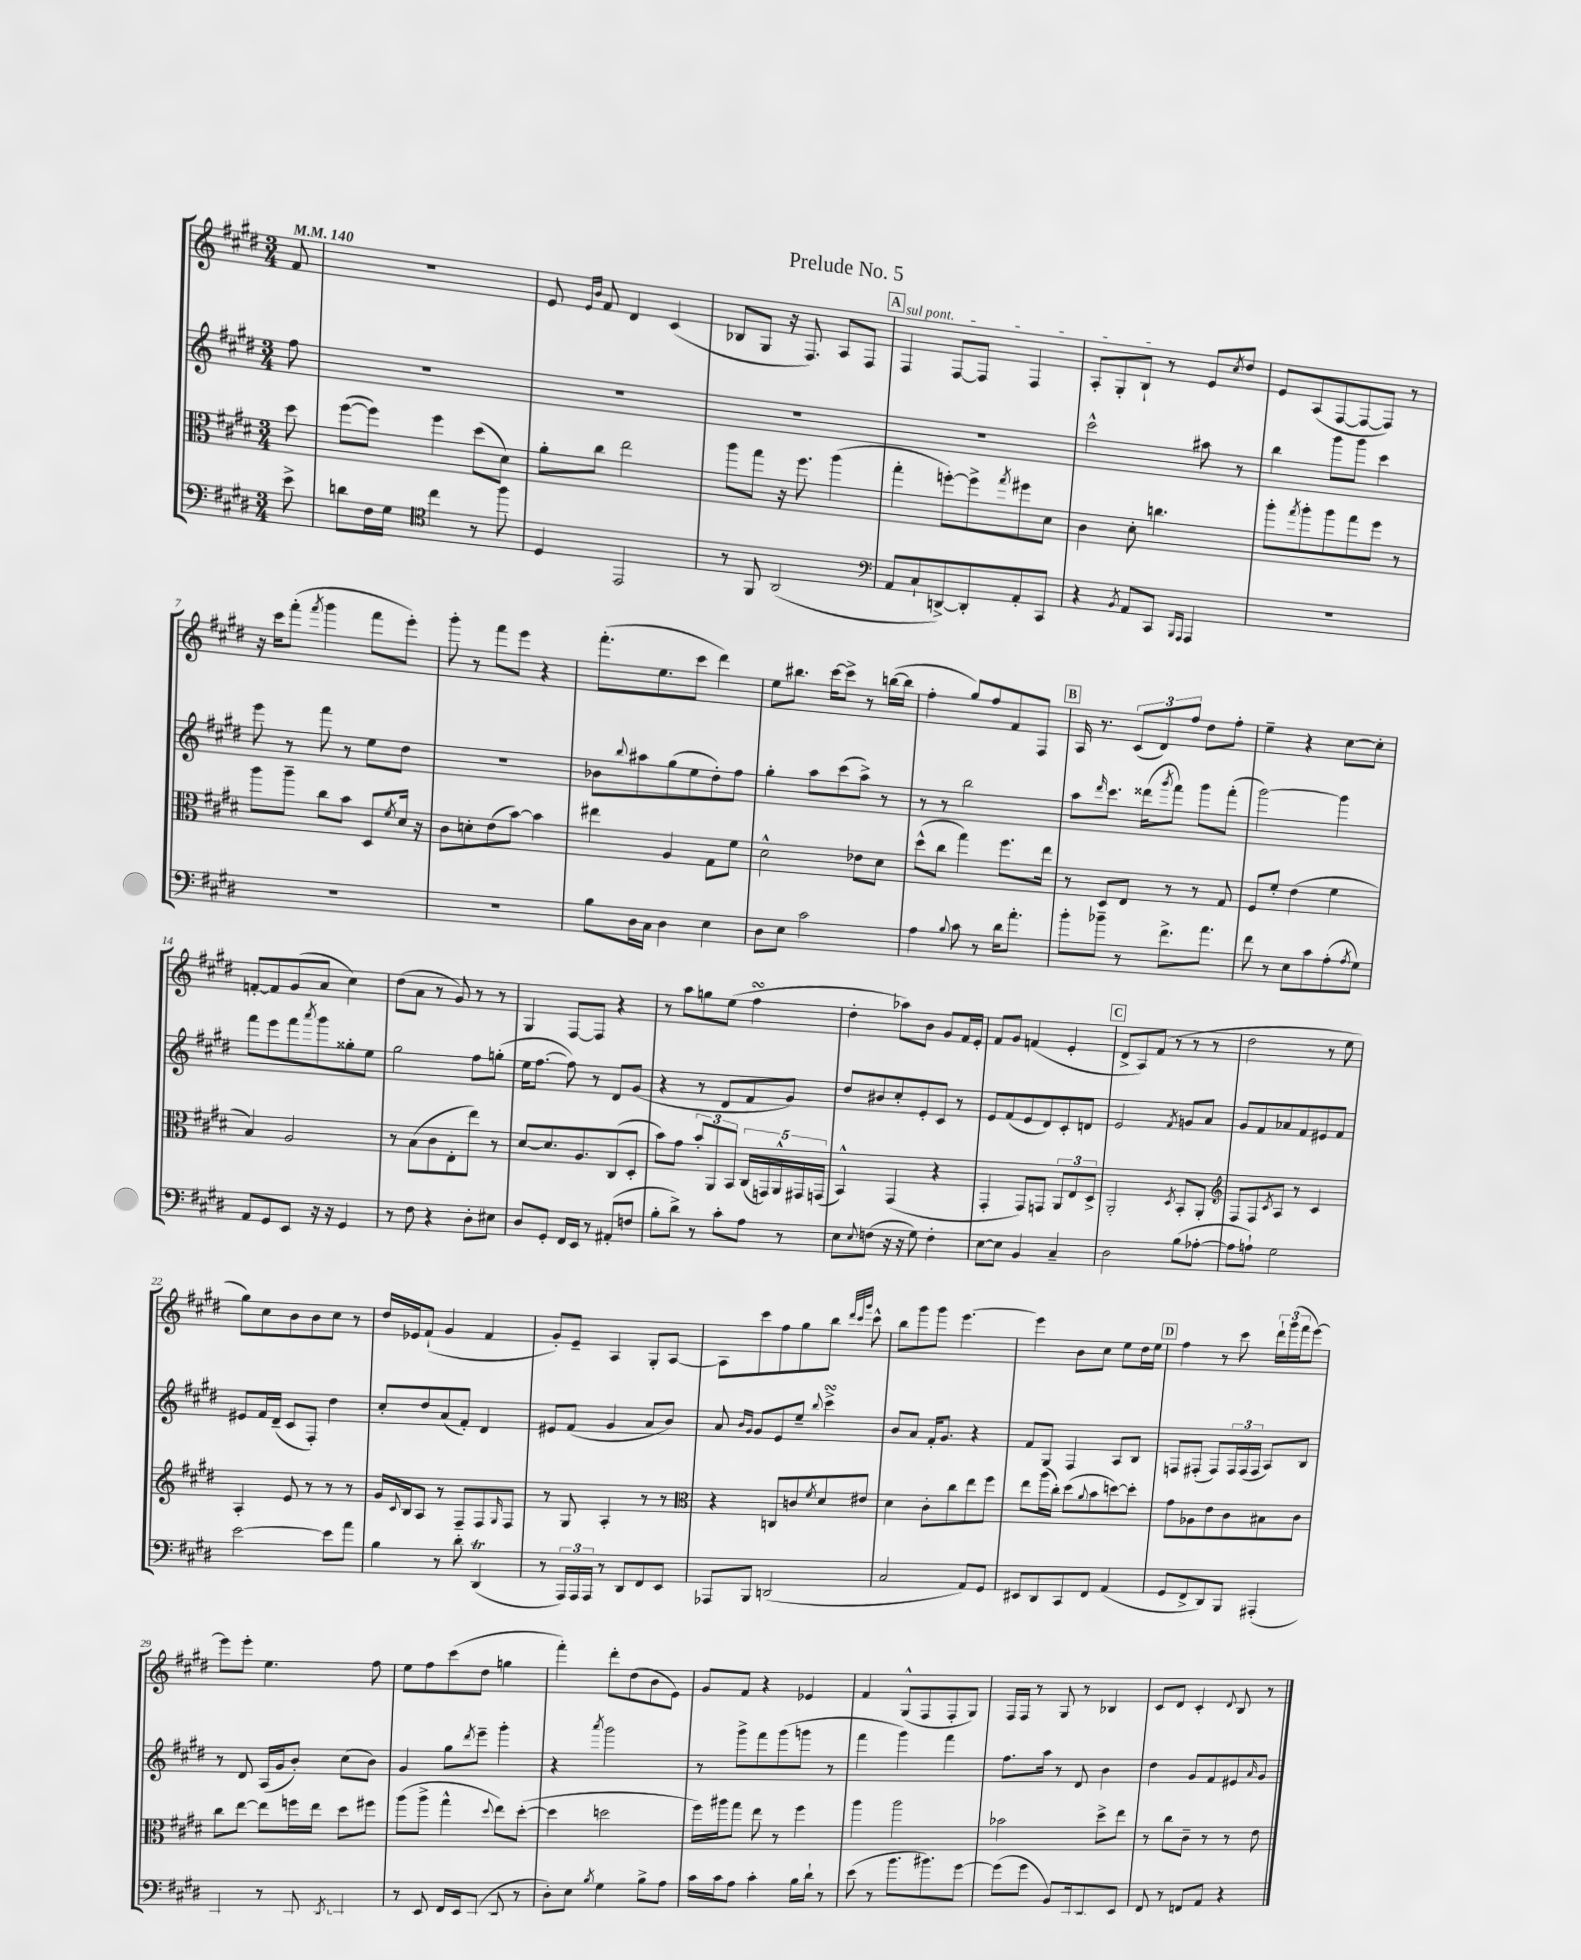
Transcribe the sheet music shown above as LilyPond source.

\header { title = "Prelude No. 5" }
<<
\new StaffGroup <<
\new Staff = "s0" {
    \clef treble \key e \major \numericTimeSignature \time 3/4 \partial 8 \tempo 4 = 140
    fis'8 |
    R2. |
    e'8 \grace { e'16 b'16 } fis'8 dis'4 cis'4( |
    bes8 gis8 r16 fis8.) a8 fis8 |
    \mark \markup { \box "A" } \once \override TextSpanner.bound-details.left.text = \markup { \italic "sul pont." } fis4\startTextSpan fis8~ fis8 fis4 |
    a8-. gis8-. b8-!\stopTextSpan r8 e'8 \acciaccatura { cis''8 } dis''8 |
    e'8 a8( fis8~ fis8~ fis8) r8 |
    r16 cis'''16 fis'''8-.( \acciaccatura { fis'''8 } gis'''4 fis'''8 e'''8-.) |
    gis'''8-. r8 fis'''8 e'''8 r4 |
    fis'''8.-.( e''8. cis'''8 dis'''4) |
    e''8 bis''8. cis'''16~ cis'''8-> r8 b''16~( b''16 |
    fis''4-. gis''8) fis''8 fis'8 fis8 |
    \mark \markup { \box "B" } a16 r8. \tuplet 3/2 { cis'8( dis'8) fis''8 } dis''8 fis''8-. |
    e''4-- r4 cis''8~ cis''8-. |
    f'8~-. f'8 gis'8( a'8 cis''4) |
    dis''8( a'8 r8 gis'8) r8 r8 |
    gis4 fis8~ fis8 r4 |
    r8 a''8 g''8 e''8( fis''4\turn |
    dis''4-. aes''8) b'8 gis'8 fis'16 e'16-. |
    fis'8 gis'8 f'4( e'4-. |
    \mark \markup { \box "C" } dis'8-> a8) fis'8( r8 r8 r8 |
    dis''2 r8 e''8 |
    gis''8) cis''8 b'8 b'8 cis''8 r8 |
    dis''16 ees'16 fis'8-!( gis'4 fis'4 |
    gis'8-.) e'8-- a4 gis8-. a8~ |
    a8 cis'''8 fis''8 gis''8 b''8 \grace { dis'''32 cis'''32 gis'''32 } cis'''8-^ |
    b''8 gis'''8 gis'''8 e'''4.~ |
    e'''4 b'8 cis''8 e''8 dis''16 e''16 |
    \mark \markup { \box "D" } fis''4 r8 cis'''8 \tuplet 3/2 { dis'''16-! gis'''16( fis'''16 } e'''8~) |
    e'''8 e'''8-. e''4. fis''8 |
    e''8 fis''8 cis'''8( dis''8 g''4 |
    fis'''4-.) dis'''8-. dis''8( b'8 e'8) |
    gis'8 fis'8 r4 ees'4 |
    fis'4 gis8-^( fis8 fis8-. gis8) |
    fis16 fis16 r8 gis8 r8 bes4 |
    cis'8 dis'8 cis'4-. \appoggiatura { dis'8 } b8 r8 \bar "|." |
}
\new Staff = "s1" {
    \clef treble \key e \major \numericTimeSignature \time 3/4 \partial 8
    fis''8 |
    R2. |
    R2. |
    R2. |
    \mark \markup { \box "A" } R2. |
    cis'''2-^ ais''8 r8 |
    b''4 gis'''8 gis'''8 cis'''4 |
    e'''8 r8 fis'''8 r8 e''8 dis''8 |
    R2. |
    bes'8 \appoggiatura { b''8 } ais''8 gis''8( e''8 dis''8-.) fis''8 |
    gis''4-. a''8 cis'''8( a''8->) r8 |
    r8 r8 b''2 |
    \mark \markup { \box "B" } a''8 \grace { dis'''16 } cis'''8. disis'''16( \acciaccatura { gis'''8 } fis'''8) gis'''8 fis'''8-.( |
    gis'''2~) gis'''4 |
    fis'''8 e'''8 fis'''8 \acciaccatura { a'''8 } gis'''8 gisis''8-. e''8 |
    gis''2 fis''8 g''8-.( |
    e''16 fis''8.~ fis''8) r8 dis'8 gis'8( |
    r4 r8 dis'8 fis'8 gis'8) |
    dis''8 bis'8 cis''8-. e'8-. cis'8 r8 |
    e'8 fis'8( e'8 dis'8) cis'8-. d'8 |
    \mark \markup { \box "C" } e'2 \acciaccatura { fis'8 } g'8 a'8 |
    gis'8 fis'8 aes'8 fis'8 eis'8 fis'8 |
    eis'8 fis'16 dis'16--( cis'8 fis8-.) dis''4 |
    cis''8-. dis''8 a'8( fis'8-.) dis'4 |
    eis'8 fis'8( gis'4 a'8 b'8) |
    a'8 \grace { b'16 gis'16 } gis'8 e'8 e''8-- \appoggiatura { b''8 } cis'''4->\turn |
    b'8 a'8 fis'16-. gis'8. r4 |
    fis'8 gis8 fis4 a8 b8 |
    \mark \markup { \box "D" } f8 fis8-.( fis8) \tuplet 3/2 { fis16 fis16( fis16 } a8) b8 |
    r8 dis'8 a16( gis'16 b'8-.) cis''8( b'8) |
    gis'4 gis''8 \acciaccatura { dis'''8 } e'''8-- gis'''4-. |
    r4 \acciaccatura { a'''8 } gis'''2 |
    r8 gis'''8-> fis'''8 gis'''8( g'''8 r8 |
    fis'''4 gis'''4) fis'''4 |
    fis''8. a''16 r8 dis'8 b'4 |
    dis''4 gis'8 fis'8 eis'8 \grace { a'16 } gis'8 \bar "|." |
}
\new Staff = "s2" {
    \clef alto \key e \major \numericTimeSignature \time 3/4 \partial 8
    dis''8 |
    fis''8~( fis''8) fis''4 dis''8( dis'8) |
    a'8-. cis''8 e''2 |
    a''8 gis''8 r16 fis''8. a''4( |
    \mark \markup { \box "A" } gis''4-. f''8~-.) f''8-> \acciaccatura { gis''8 } fis''8 dis'8 |
    cis'4 dis'8-. c''4. |
    a''8-. \acciaccatura { gis''8 } a''8-. a''8 gis''8 fis''8 r8 |
    a''8 a''8-- cis''8 b'8 dis8 \acciaccatura { fis'8 } dis'16 r16 |
    cis'8 d'8-. e'8( b'8~) b'4 |
    eis''4 a4 gis8 fis'8 |
    dis'2-^ ees'8 dis'8 |
    dis''8-^( cis''8 gis''4) fis''8. e''16 |
    \mark \markup { \box "B" } r8 dis8 e8 r8 r8 gis8 |
    fis8 fis'8-. e'4( fis'4 |
    b4) a2 |
    r8 b8( cis'8 e8-. e''8) r8 |
    dis'8~ dis'8. a8. cis8( dis8-. |
    b'8) gis'8 \tuplet 3/2 { b'8-. a,8 b,8 } \tuplet 5/4 { cis16( g,16) a,16-^ gis,16 g,16( } |
    b,4-^) gis,4( r4 |
    gis,4-. gis,8) g,8 \tuplet 3/2 { a,8 e8 dis8-> } |
    \mark \markup { \box "C" } a,2-. \acciaccatura { dis8 } b,8-. a,8-. |
    \clef treble fis8 fis8 \acciaccatura { cis'8 } a8 r8 cis'4 |
    a4-. e'8 r8 r8 r8 |
    gis'16 \appoggiatura { cis'8 } b16 a8 r8 fis8-- fis8 \grace { gis16 } fis8 |
    r8 gis8 a4-. r8 r8 |
    \clef alto r4 c8 c'8 \acciaccatura { fis'8 } dis'8 eis'8 |
    dis'4 cis'8-. cis''8 e''8 fis''8 |
    e''8 a''16( cis''16-.) dis''8( \appoggiatura { a'8 } b'8 d''8~) d''8-. |
    \mark \markup { \box "D" } gis'8 aes8 e'8 cis'8 bis8 cis'8 |
    cis''8 e''8~ e''8 f''16 e''16 dis''8 fis''8 |
    a''8( a''8-> gis''4-^ \appoggiatura { dis''8 } e''8) dis''8~-.( |
    dis''4 d''2 |
    fis''16) ais''16 gis''8 e''8 r8 fis''4 |
    a''4 a''2 |
    bes'2 dis''8-> e''8 |
    r8 cis''8 cis'8-- r8 r8 e'8 \bar "|." |
}
\new Staff = "s3" {
    \clef bass \key e \major \numericTimeSignature \time 3/4 \partial 8
    e'8-> |
    d'8 fis16 gis16 \clef tenor cis''4 r8 fis''8 |
    dis4 e,2 |
    r8 fis,8 a,2( |
    \mark \markup { \box "A" } \clef bass a,8 cis8-! d,8~->) d,8-. a,8-. cis,8 |
    r4 \acciaccatura { b,8 } a,8 cis,8 \grace { b,,16 a,,16 } a,,4 |
    R2. |
    R2. |
    R2. |
    b8 dis16 cis16 dis4 e4 |
    dis8 e8 cis'2 |
    a4 \appoggiatura { b8 } cis'8 r8 dis'16 a'8.-. |
    \mark \markup { \box "B" } b'8-. bes'8-- r8 fis'8.-> a'8. |
    fis'8 r8 e8 cis'8 a8-.( \acciaccatura { a8 } gis8) |
    a,8 gis,8 e,8 r16 r16 gis,4 |
    r8 fis8 r4 dis8-. eis8 |
    dis8 gis,8-. fis,16 e,16 r8 ais,8-.( f8 |
    b8-. dis'8->) r8 cis'8-. a8 r8 |
    e8 \appoggiatura { e8 } f8( r16 r16 gis8) f4-. |
    e8~ e8 b,4 cis4-- |
    \mark \markup { \box "C" } dis2 b8( aes8~-. |
    aes8 a8-!) gis2 |
    e'2~ e'8 a'8 |
    b4 r8 dis'8-. dis,4\trill( |
    r8 \tuplet 3/2 { a,,16) a,,16 a,,16 } r8 dis,8 fis,8 e,8 |
    aes,,8 b,,8 d,2( |
    cis2 a,8) gis,8 |
    eis,8 dis,8 cis,8 fis,8 a,4( |
    \mark \markup { \box "D" } gis,8 fis,8-> dis,8) b,,8 ais,,4-.( |
    b,,4 r8 a,,8-. \acciaccatura { dis,8 } c,4) |
    r8 e,8 fis,16 e,16 cis,8( dis,8 r8 |
    dis8-.) e8 \acciaccatura { b8 } gis4 b8-> a8 |
    cis'16 cis'16 a8 cis'4-. b16 dis'16-! r8 |
    e'8( r8 b'8. bis'8.) gis'8~ |
    gis'8( gis'8 b,8) cis,16 dis,8.-. e,8 |
    fis,8-> r8 f,8 a,8 r4 \bar "|." |
}
>>
>>
